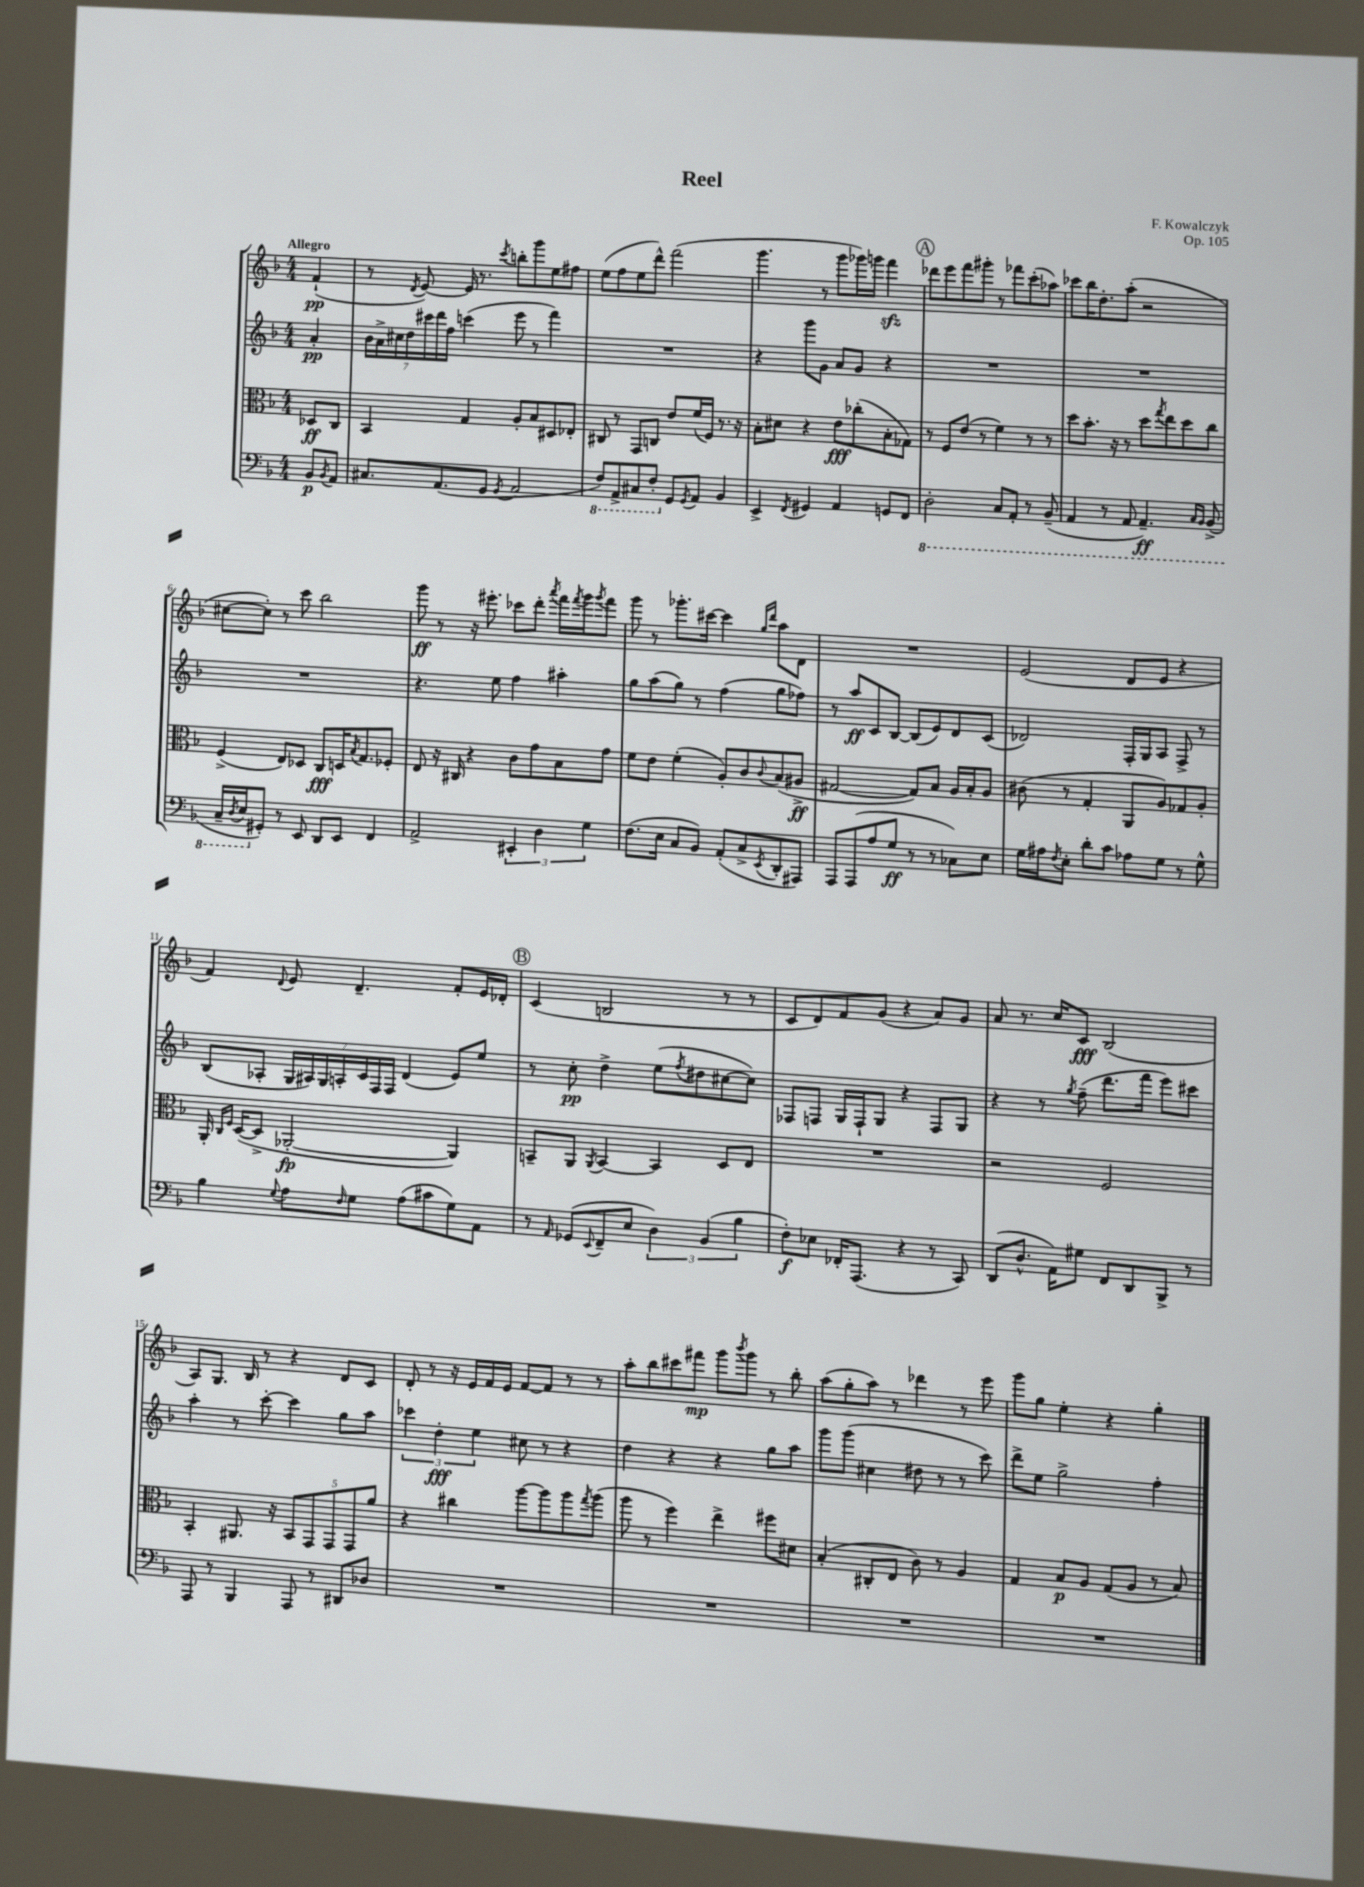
\header { title = "Reel" composer = "F. Kowalczyk" opus = "Op. 105" }
<<
\new StaffGroup <<
\new Staff = "s0" {
    \clef treble \key f \major \numericTimeSignature \time 4/4 \partial 4 \tempo "Allegro"
    f'4-!\pp( |
    r8 \acciaccatura { d'8 } e'8~) e'16 r8. \acciaccatura { c'''8 } b''8-. g'''8 e''8 fis''8 |
    e''8( f''8 e''8 d'''8-^) f'''2( |
    g'''4. r8 g'''8 ges'''16) g'''16 f'''4\sfz |
    \mark \markup { \circle "A" } des'''8 e'''8 f'''8 gis'''8-. r8 fes'''8 c'''8-.( aes''8) |
    ces'''8 bes''16 d''8.-. a''8-.( r2 |
    cis''8~ cis''8-.) r8 c'''8 bes''2 |
    g'''8\ff r8 r16 eis'''8.-. ces'''8 d'''8-. \acciaccatura { a'''8 } f'''16 \acciaccatura { f'''8 } g'''16 \acciaccatura { g'''8 } f'''8 |
    g'''8 r8 ges'''8.-. cis'''16~ cis'''4 \grace { g''16 d'''16 } a''8 d'8 |
    R1 |
    e'2( d'8 e'8 r4 |
    f'4) \appoggiatura { d'8 } e'8 d'4.-- f'8-. e'16 des'16-. |
    \mark \markup { \circle "B" } c'4( b2 r8 r8 |
    c'8 d'8) f'8 g'8( r4 a'8) g'8 |
    a'8 r8. c''16 c'8\fff bes2( |
    a8) g8. bes16 r8 r4 d'8 c'8 |
    d'8-. r8 r16 e'16 f'16 e'16 f'8~ f'8 r8 r8 |
    a''8-. bes''8 cis'''8 fis'''8\mp g'''8 \acciaccatura { bes'''8 } g'''8 r8 bes''8-. |
    a''8( g''8-. a''8) r8 des'''4 r8 e'''8 |
    g'''8 g''8 e''4-. r4 g''4-. \bar "|." |
}
\new Staff = "s1" {
    \clef treble \key f \major \numericTimeSignature \time 4/4 \partial 4
    a'4-.\pp |
    \tuplet 7/4 { bes'16 a'16-> cis''16 d''16 cis'''16 d'''16 f''16 } c'''4( e'''8 r8 f'''4) |
    R1 |
    r4 g'''8 g'8 a'8 g'8 r4 |
    \mark \markup { \circle "A" } R1 |
    R1 |
    R1 |
    r4. e''8 f''4 ais''4-. |
    g''8 a''8( g''8) r8 f''4( g''8 fes''8) |
    r8 a''8\ff c'8 bes8~ bes8( e'8) d'8 c'8( |
    des'2) f16-. g16 a8 f8-> r8 |
    bes8( aes8-. \tuplet 7/4 { g16 ais16) g16 a16-. c'16 f16 f16 } d'4( e'8) e''8 |
    \mark \markup { \circle "B" } r8 c''8-.\pp d''4-> e''8( \acciaccatura { f''8 } dis''8 cis''8~ cis''8) |
    fes8 f8 g16 f16-! g8 r4 f8 g8 |
    r4 r8 \acciaccatura { g''8 } f''8--( d'''8. f'''16 e'''8) cis'''8 |
    a''4-. r8 c'''8~-. c'''4 g''8 a''8 |
    \tuplet 3/2 { ces'''4 d''4-.\fff e''4 } cis''8 r8 r4 |
    d''4 r4 r4 g''8 a''8 |
    g'''8 g'''8( cis''4 dis''8 r8 r8 c'''8) |
    d'''8-> e''8 g''2-> f''4-. \bar "|." |
}
\new Staff = "s2" {
    \clef alto \key f \major \numericTimeSignature \time 4/4 \partial 4
    des8\ff c8 |
    bes,4 g4 a8-. bes8 dis8 ees8-. |
    cis8 r8 g,8 c8 e'8 f'16( f16) r8. r16 |
    bes8-. dis'8 r4 e'8\fff ces''8-.( bes8-. ges8) |
    \mark \markup { \circle "A" } r8 f8 e'8( r8 f'4) r8 r8 |
    d''8 bes'8.-. r16 r8 d''8 \acciaccatura { g''8 } e''8 d''8 c''8 |
    f4->( e8) des8 c8\fff d16 \acciaccatura { bes8 } g8. fes8-. |
    e8 r16 cis16 r4 c'8 g'8 bes8 g'8 |
    f'8 e'8 f'4-.( a8-.) c'8 \appoggiatura { c'8 } bes8( ais8->\ff |
    gis2~ gis8) bes8 a16 bes16-. a8 |
    cis'8( r8 g4-. a,8 a8) ges8 a8-. |
    a,16-. \grace { c16 f16 } d16~( d8-> aes,2~-.\fp aes,4) |
    \mark \markup { \circle "B" } b,8-- a,8 \acciaccatura { a,8 } b,4~ b,4 d8 e8 |
    R1 |
    r2 f2 |
    bes,4-. ais,8. r16 \tuplet 5/4 { bes,8 g,8 g,8 g,8 a'8 } |
    r4 cis''4 a''8~ a''8 a''8 \acciaccatura { g''8 } a''8( |
    a''8 r8 f''4) e''4-> fis''8 dis'8 |
    bes4-.( cis8-. e8 c'8) r8 a4 |
    g4 bes8\p a8 g8( a8 r8 bes8) \bar "|." |
}
\new Staff = "s3" {
    \clef bass \key f \major \numericTimeSignature \time 4/4 \partial 4
    bes,8\p \acciaccatura { bes,8 } a,8 |
    cis8. a,8.( g,8 \acciaccatura { g,8 } a,2 |
    \ottava #-1 f,8) a,,8-> cis,8 f,8-. \ottava #0 g,8 \acciaccatura { g,8 } a,8 bes,4 |
    e,4-> \acciaccatura { f,8 } gis,4 a,4 g,8 f,8 |
    \mark \markup { \circle "A" } \ottava #-1 d,2-. c,8 a,,8-. r8 bes,,8--( |
    a,,4 r8 a,,8 a,,4.--\ff) \grace { c,16 bes,,16 } bes,,8->( |
    c,16-- \acciaccatura { d,8 } e,16 \ottava #0 gis,8-.) r8 e,8 d,8 e,8 f,4 |
    a,2-> \tuplet 3/2 { eis,4-. d4 g4 } |
    f8.( e16 c8 bes,8) a,8-.( c8-> \acciaccatura { e,8 } d,8-. ais,,8) |
    a,,8 a,,8( a8 g8\ff r8 r8 ces8) e8 |
    g16 ais16 \acciaccatura { f8 } e8-. d'8-. c'8 aes8 g8 r8 g8-^ |
    bes4 \appoggiatura { g8 } a8 \grace { f16 } g8 a8( cis'8 g8) a,8 |
    \mark \markup { \circle "B" } r8 \grace { a,16 } ges,8( \appoggiatura { e,8 } f,8-- e8 \tuplet 3/2 { d4) bes,4( bes4 } |
    f8-.\f) ees8 fes,16-. a,,8.( r4 r8 c,8) |
    d,8( d8.-^ a,16) gis8 f,8 d,8 bes,,8-> r8 |
    a,,8 r8 bes,,4 a,,8 r8 dis,8 des8 |
    R1 |
    R1 |
    R1 |
    R1 \bar "|." |
}
>>
>>
